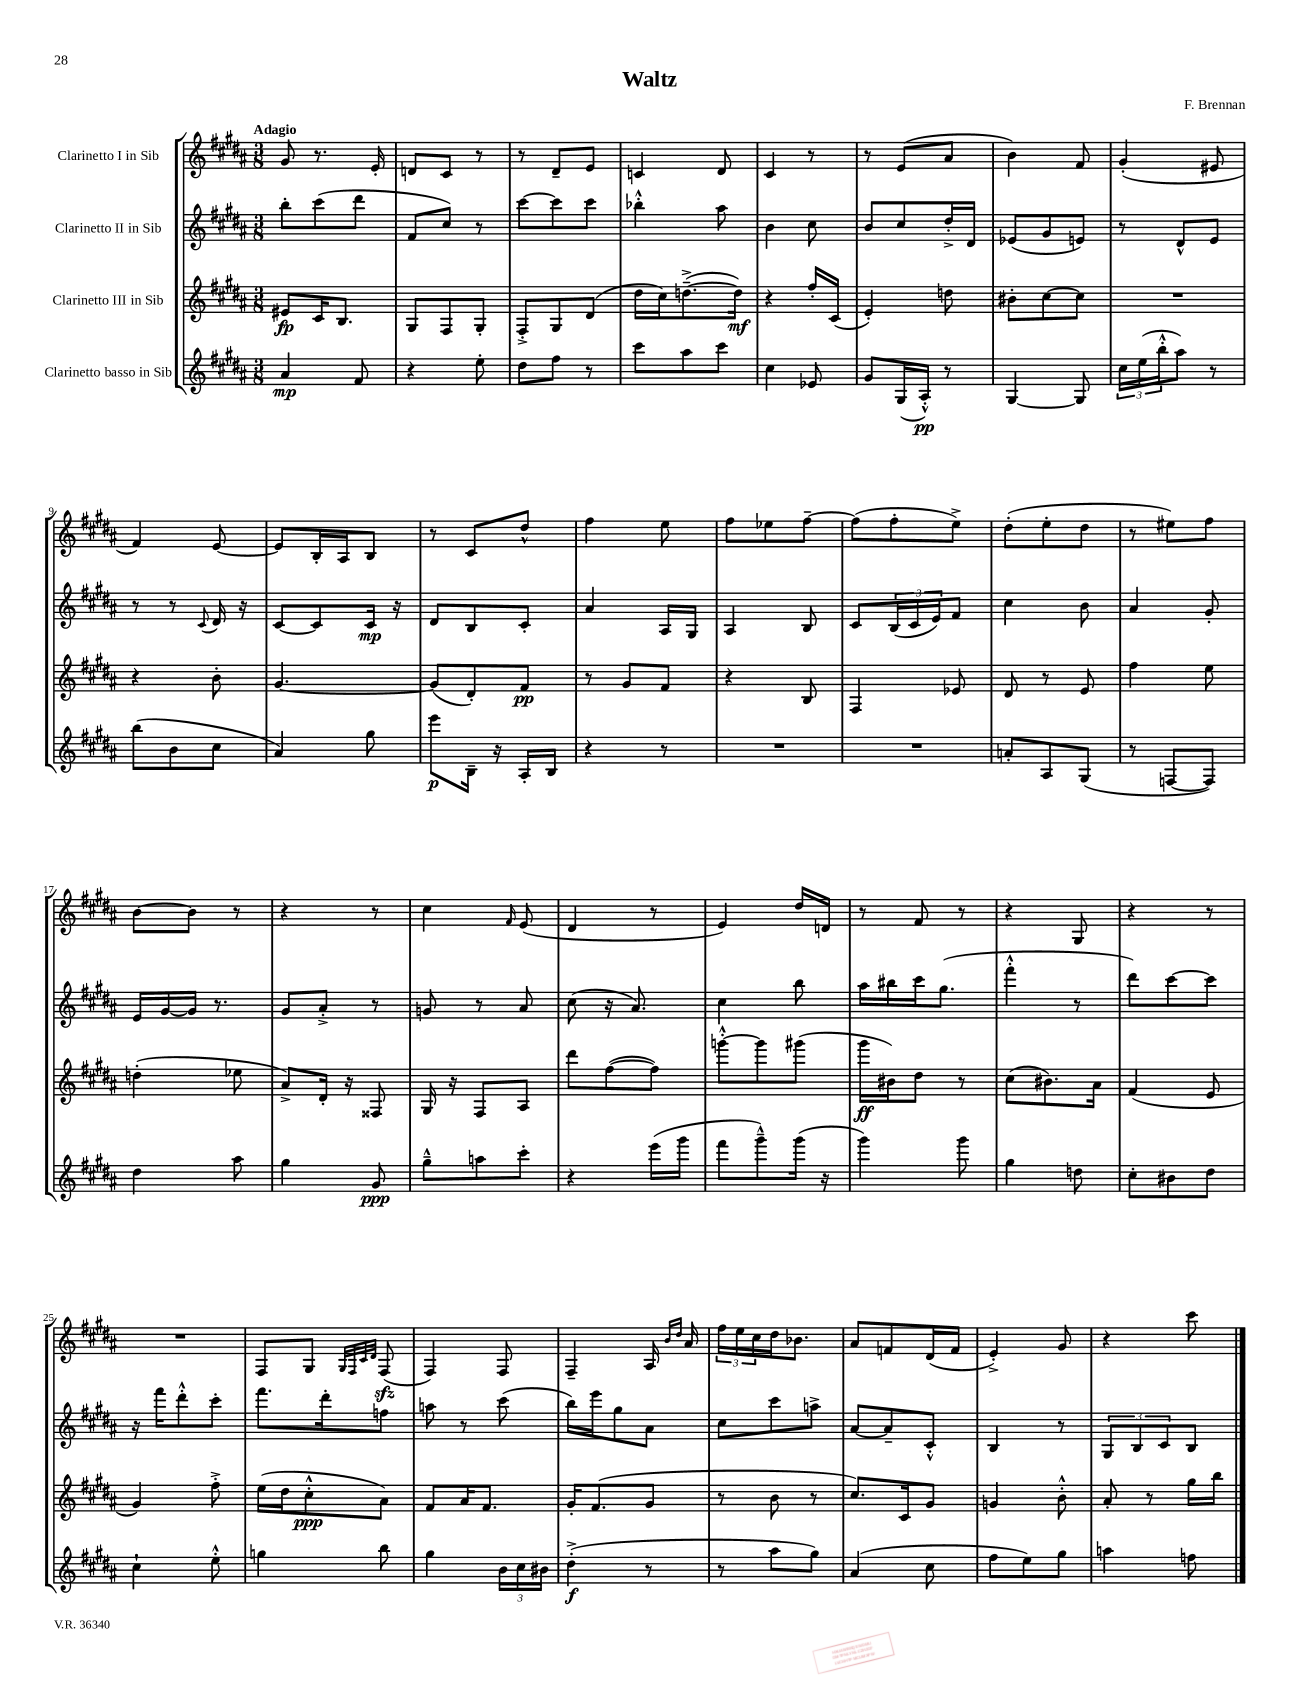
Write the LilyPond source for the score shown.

\header { title = "Waltz" composer = "F. Brennan" }
<<
\new StaffGroup <<
\new Staff = "s0" \with { instrumentName = "Clarinetto I in Sib" } {
    \clef treble \key b \major \numericTimeSignature \time 3/8 \tempo "Adagio"
    gis'8 r8. e'16-. |
    d'8 cis'8 r8 |
    r8 dis'8-- e'8 |
    c'4 dis'8 |
    cis'4 r8 |
    r8 e'8( ais'8 |
    b'4) fis'8 |
    gis'4-.( eis'8 |
    fis'4) e'8~ |
    e'8 b16-. ais16 b8 |
    r8 cis'8 dis''8-^ |
    fis''4 e''8 |
    fis''8 ees''8 fis''8~-- |
    fis''8( fis''8-. e''8->) |
    dis''8-.( e''8-. dis''8 |
    r8 eis''8) fis''8 |
    b'8~ b'8 r8 |
    r4 r8 |
    cis''4 \grace { fis'16 } e'8( |
    dis'4 r8 |
    e'4) dis''16 d'16 |
    r8 fis'8 r8 |
    r4 gis8 |
    r4 r8 |
    R4. |
    fis8 gis8 \grace { gis32 fis32 cis'32 dis'32 } fis8\sfz( |
    fis4) fis8 |
    fis4-- ais16 \grace { b'16 dis''16 } ais'16 |
    \tuplet 3/2 { fis''16 e''16 cis''16 } dis''16 bes'8. |
    ais'8 f'8 dis'16( f'16 |
    e'4-.->) gis'8 |
    r4 cis'''8 \bar "|." |
}
\new Staff = "s1" \with { instrumentName = "Clarinetto II in Sib" } {
    \clef treble \key b \major \numericTimeSignature \time 3/8
    b''8-. cis'''8( dis'''8 |
    fis'8 cis''8) r8 |
    cis'''8~ cis'''8 cis'''8 |
    bes''4-.-^ ais''8 |
    b'4 cis''8 |
    b'8 cis''8 dis''16-.-> dis'16 |
    ees'8( gis'8 e'8) |
    r8 dis'8-^ e'8 |
    r8 r8 \appoggiatura { cis'8 } dis'16 r16 |
    cis'8~ cis'8 cis'16\mp r16 |
    dis'8 b8 cis'8-. |
    ais'4 ais16 gis16 |
    ais4 b8 |
    cis'8 \tuplet 3/2 { b16( cis'16 e'16) } fis'8 |
    cis''4 b'8 |
    ais'4 gis'8-. |
    e'16 gis'16~ gis'16 r8. |
    gis'8 ais'8-.-> r8 |
    g'8 r8 ais'8 |
    cis''8( r16 ais'8.) |
    cis''4 b''8 |
    ais''16 bis''16 cis'''16 gis''8.( |
    fis'''4-.-^ r8 |
    dis'''8) cis'''8~ cis'''8 |
    r16 fis'''16 dis'''8-.-^ cis'''8-. |
    fis'''8. dis'''16-. f''8 |
    a''8 r8 cis'''8( |
    b''16) e'''16 gis''8 ais'8 |
    cis''8 cis'''8 a''8-> |
    ais'8~ ais'8-- cis'8-.-^ |
    b4 r8 |
    \tuplet 3/2 { gis8 b8 cis'8 } b8 \bar "|." |
}
\new Staff = "s2" \with { instrumentName = "Clarinetto III in Sib" } {
    \clef treble \key b \major \numericTimeSignature \time 3/8
    eis'8\fp cis'16 b8. |
    gis8 fis8 gis8-. |
    fis8-.-> gis8 dis'8( |
    dis''16 cis''16) d''8.~--->( d''16\mf) |
    r4 fis''16-. cis'16( |
    e'4-.) d''8 |
    bis'8-. cis''8~ cis''8 |
    R4. |
    r4 b'8-. |
    gis'4.~ |
    gis'8( dis'8-.) fis'8\pp |
    r8 gis'8 fis'8 |
    r4 b8 |
    fis4 ees'8 |
    dis'8 r8 e'8 |
    fis''4 e''8 |
    d''4-.( ees''8 |
    ais'8->) dis'16-. r16 fisis8 |
    gis16 r16 fis8 ais8 |
    dis'''8 fis''8~( fis''8) |
    g'''8~-.-^ g'''8 gis'''8( |
    gis'''16\ff bis'16) dis''8 r8 |
    cis''8( bis'8.) ais'16 |
    fis'4( e'8 |
    gis'4) fis''8-.-> |
    e''16( dis''16 cis''8-.-^\ppp ais'8) |
    fis'8 ais'16 fis'8. |
    gis'16-. fis'8.( gis'8 |
    r8 b'8 r8 |
    cis''8.) cis'16 gis'8 |
    g'4 b'8-.-^ |
    ais'8-. r8 gis''16 b''16 \bar "|." |
}
\new Staff = "s3" \with { instrumentName = "Clarinetto basso in Sib" } {
    \clef treble \key b \major \numericTimeSignature \time 3/8
    ais'4\mp fis'8 |
    r4 e''8-. |
    dis''8 fis''8 r8 |
    cis'''8 ais''8 cis'''8 |
    cis''4 ees'8 |
    gis'8 gis16( ais16-.-^\pp) r8 |
    gis4~ gis8 |
    \tuplet 3/2 { cis''16 e''16( b''16-.-^ } ais''8) r8 |
    b''8( b'8 cis''8 |
    ais'4) gis''8 |
    e'''8\p b16-- r16 ais16-. b16 |
    r4 r8 |
    R4. |
    R4. |
    a'8-. ais8 gis8( |
    r8 f8~ f8) |
    dis''4 ais''8 |
    gis''4 gis'8\ppp |
    gis''8---^ a''8 cis'''8-. |
    r4 e'''16( gis'''16 |
    fis'''8 gis'''8---^) gis'''16( r16 |
    gis'''4) gis'''8 |
    gis''4 d''8 |
    cis''8-. bis'8 dis''8 |
    cis''4-! e''8-.-^ |
    g''4 b''8 |
    gis''4 \tuplet 3/2 { b'16 cis''16 bis'16 } |
    dis''4-.->\f( r8 |
    r8 ais''8 gis''8) |
    ais'4( cis''8 |
    fis''8 e''8) gis''8 |
    a''4 f''8 \bar "|." |
}
>>
>>
